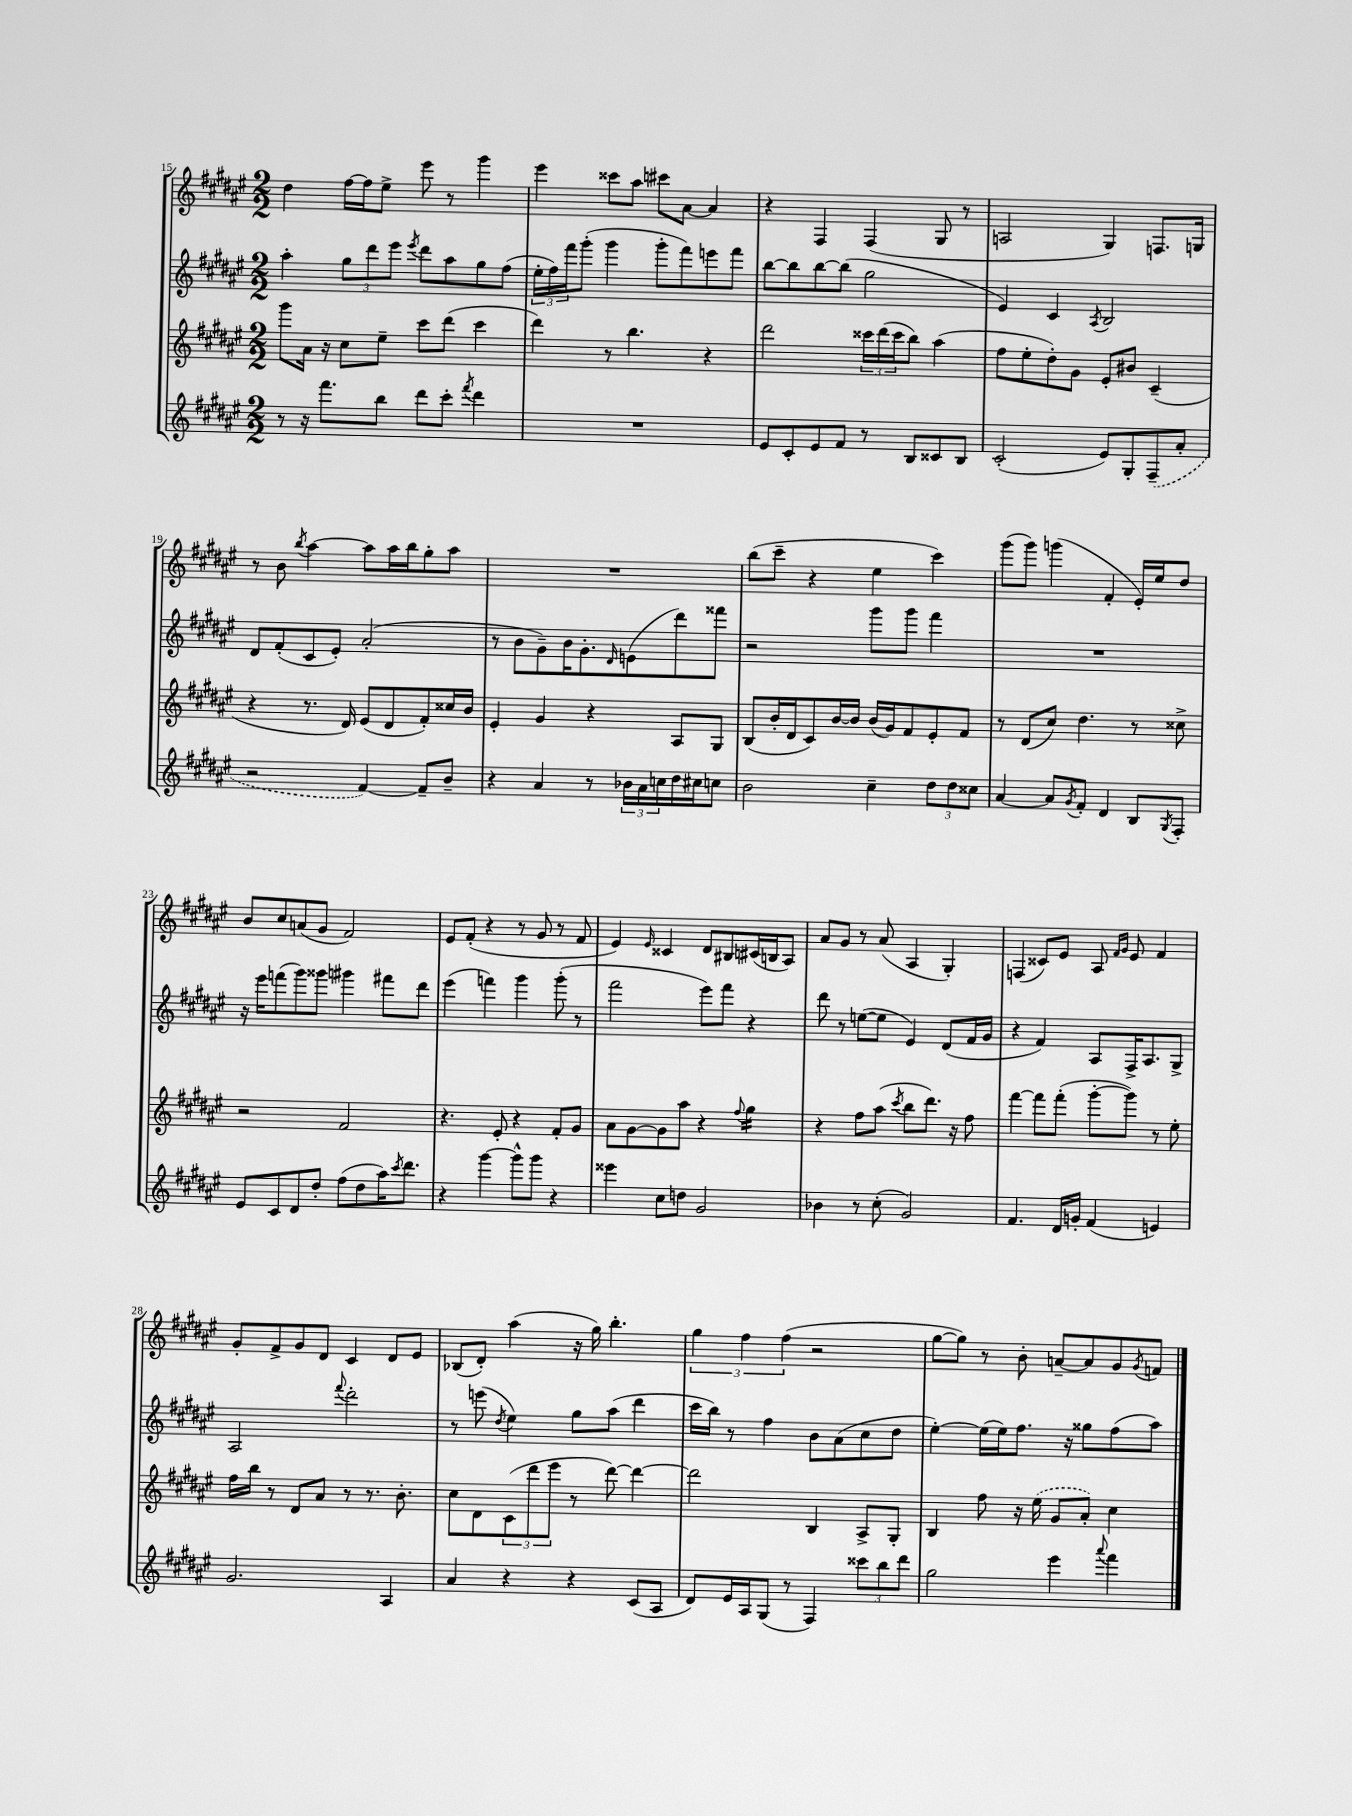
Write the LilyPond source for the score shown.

<<
\new StaffGroup <<
\new Staff = "s0" {
    \clef treble \key fis \major \numericTimeSignature \time 2/2
    dis''4 fis''16~ fis''16 eis''8-> eis'''8 r8 gis'''4 |
    eis'''4 cisis'''8 ais''8 cis'''8 ais'8~ ais'4 |
    r4 fis4 fis4( gis8 r8 |
    a2 gis4) f8. g16 |
    r8 b'8 \acciaccatura { b''8 } ais''4~ ais''8 ais''16 b''16 gis''8-. ais''8 |
    R1 |
    b''8( cis'''8-- r4 eis''4 cis'''4) |
    gis'''8( gis'''8) g'''4( fis'4-. eis'16-.) eis''16 dis''8 |
    b'8 cis''8 a'8( gis'8 fis'2) |
    eis'8 fis'8-.( r4 r8 gis'8 r8 fis'8 |
    eis'4) \grace { eis'16 } cisis'4 dis'8 bis8 cis'16( b16 ais8) |
    ais'8 gis'8 r8 ais'8( ais4 gis4-.) |
    f4( cisis'8) eis'8 ais8 \grace { fis'16 gis'16 } eis'8 fis'4 |
    gis'8-. fis'8-> gis'8 dis'8 cis'4 dis'8 eis'8 |
    bes8( dis'8-.) ais''4( r16 gis''16) b''4.-. |
    \tuplet 3/2 { gis''4 fis''4 fis''4( } r2 |
    gis''8~ gis''8) r8 b'8-. a'8~-- a'8 gis'8 \acciaccatura { gis'8 } f'8 \bar "|." |
}
\new Staff = "s1" {
    \clef treble \key fis \major \numericTimeSignature \time 2/2
    ais''4-. \tuplet 3/2 { gis''8 dis'''8 eis'''8 } \acciaccatura { eis'''8 } dis'''8 ais''8 gis''8 fis''8( |
    \tuplet 3/2 { eis''16-. fis''16) fis'''16 } gis'''8-.( gis'''4 gis'''8-. fis'''8) e'''8 fis'''8 |
    b''8~ b''8 b''8~ b''8( gis''2 |
    eis'4) cis'4 \acciaccatura { ais8 } b2 |
    dis'8 fis'8-.( cis'8 eis'8-.) ais'2-.( |
    r8 b'8 gis'8--) b'16 gis'8.-. \grace { dis'16 } e'8( dis'''8) fisis'''8 |
    r2 gis'''8 gis'''8 fis'''4 |
    R1 |
    r16 eis'''16 f'''8( gis'''8) gisis'''8 gis'''4 fis'''8 dis'''8 |
    eis'''4( f'''4) gis'''4 gis'''8-.( r8 |
    fis'''2 eis'''8) fis'''8 r4 |
    dis'''8 r8 e''8~( e''8 eis'4) dis'8( fis'16 gis'16 |
    r4 fis'4) ais8 fis16-> ais8. gis8-> |
    ais2 \appoggiatura { fis'''8 } dis'''2-. |
    r8 e'''8( \acciaccatura { dis''8 } eis''4) gis''8 ais''8( dis'''4 |
    cis'''16 b''16) r8 fis''4 b'8 ais'8( cis''8 dis''8 |
    eis''4~-.) eis''16( eis''16) fis''8. r16 gisis''8 fis''8( ais''8) \bar "|." |
}
\new Staff = "s2" {
    \clef treble \key fis \major \numericTimeSignature \time 2/2
    gis'''8 ais'16 r16 cis''8 eis''8-- cis'''8 dis'''8( cis'''4 |
    dis'''4) r8 b''4. r4 |
    dis'''2 \tuplet 3/2 { cisis'''16 dis'''16( cisis'''16 } b''8) ais''4( |
    fis''8 eis''8-. dis''8-.) gis'8 eis'8-. bis'8 cis'4--( |
    r4 r8. dis'16) eis'8( dis'8 fis'8-.) cisis''16 b'16 |
    eis'4-. gis'4 r4 ais8 gis8 |
    b8( b'16-. dis'16 cis'8) b'16~ b'16 b'16( gis'16) fis'8 eis'8-. fis'8 |
    r8 dis'8( cis''8) dis''4. r8 cisis''8-> |
    r2 fis'2 |
    r4. eis'8-. r4 fis'8-. gis'8 |
    ais'8 gis'8~ gis'8 ais''8 r4 \appoggiatura { fis''8 } gis''4:16 |
    r4 fis''8 ais''8( \acciaccatura { cis'''8 } b''8 dis'''8.) r16 fis''8 |
    fis'''4~ fis'''8 fis'''8-.( gis'''8~-. gis'''8) r8 eis''8-. |
    fis''16 b''16 r8 dis'8 ais'8 r8 r8. b'8.-. |
    cis''8 dis'8 \tuplet 3/2 { cis'8( dis'''8 eis'''8 } r8 dis'''8~) dis'''4~ |
    dis'''2 b4 ais8-> gis8-. |
    b4 fis''8 r16 \once \slurDashed eis''16( gis'8 ais'8-.) cis''4 \bar "|." |
}
\new Staff = "s3" {
    \clef treble \key fis \major \numericTimeSignature \time 2/2
    r8 r16 fis'''8. b''8 dis'''8 cis'''8-. \acciaccatura { fis'''8 } dis'''4 |
    R1 |
    eis'8 cis'8-. eis'8 fis'8 r8 b8 cisis'8 b8 |
    cis'2-.( eis'8) gis8-. \once \slurDashed fis8--( ais'8-. |
    r2 fis'4~) fis'8-- b'8-- |
    r4 ais'4 r8 \tuplet 3/2 { bes'16 ais'16 c''16 } dis''16 cis''16 c''8 |
    b'2 cis''4-- \tuplet 3/2 { dis''8 dis''8 cisis''8 } |
    ais'4~ ais'8 \acciaccatura { gis'8 } fis'8-. dis'4 b8 \acciaccatura { gis8 } fis8-. |
    eis'8 cis'8 dis'8 dis''8-. fis''8( dis''8 ais''16) \acciaccatura { cis'''8 } dis'''8. |
    r4 gis'''4~ gis'''8-^ gis'''8 r4 |
    eisis'''4 cis''8 d''8 gis'2 |
    bes'4 r8 cis''8-.( gis'2) |
    fis'4. dis'16 g'16-. fis'4( e'4) |
    gis'2. ais4 |
    ais'4 r4 r4 cis'8( ais8 |
    dis'8) eis'16 ais16 gis8( r8 fis4) \tuplet 3/2 { cisis'''8 b''8 dis'''8 } |
    gis''2 eis'''4 \appoggiatura { ais'''8 } fis'''4 \bar "|." |
}
>>
>>
\layout { \context { \Score currentBarNumber = #15 } }
